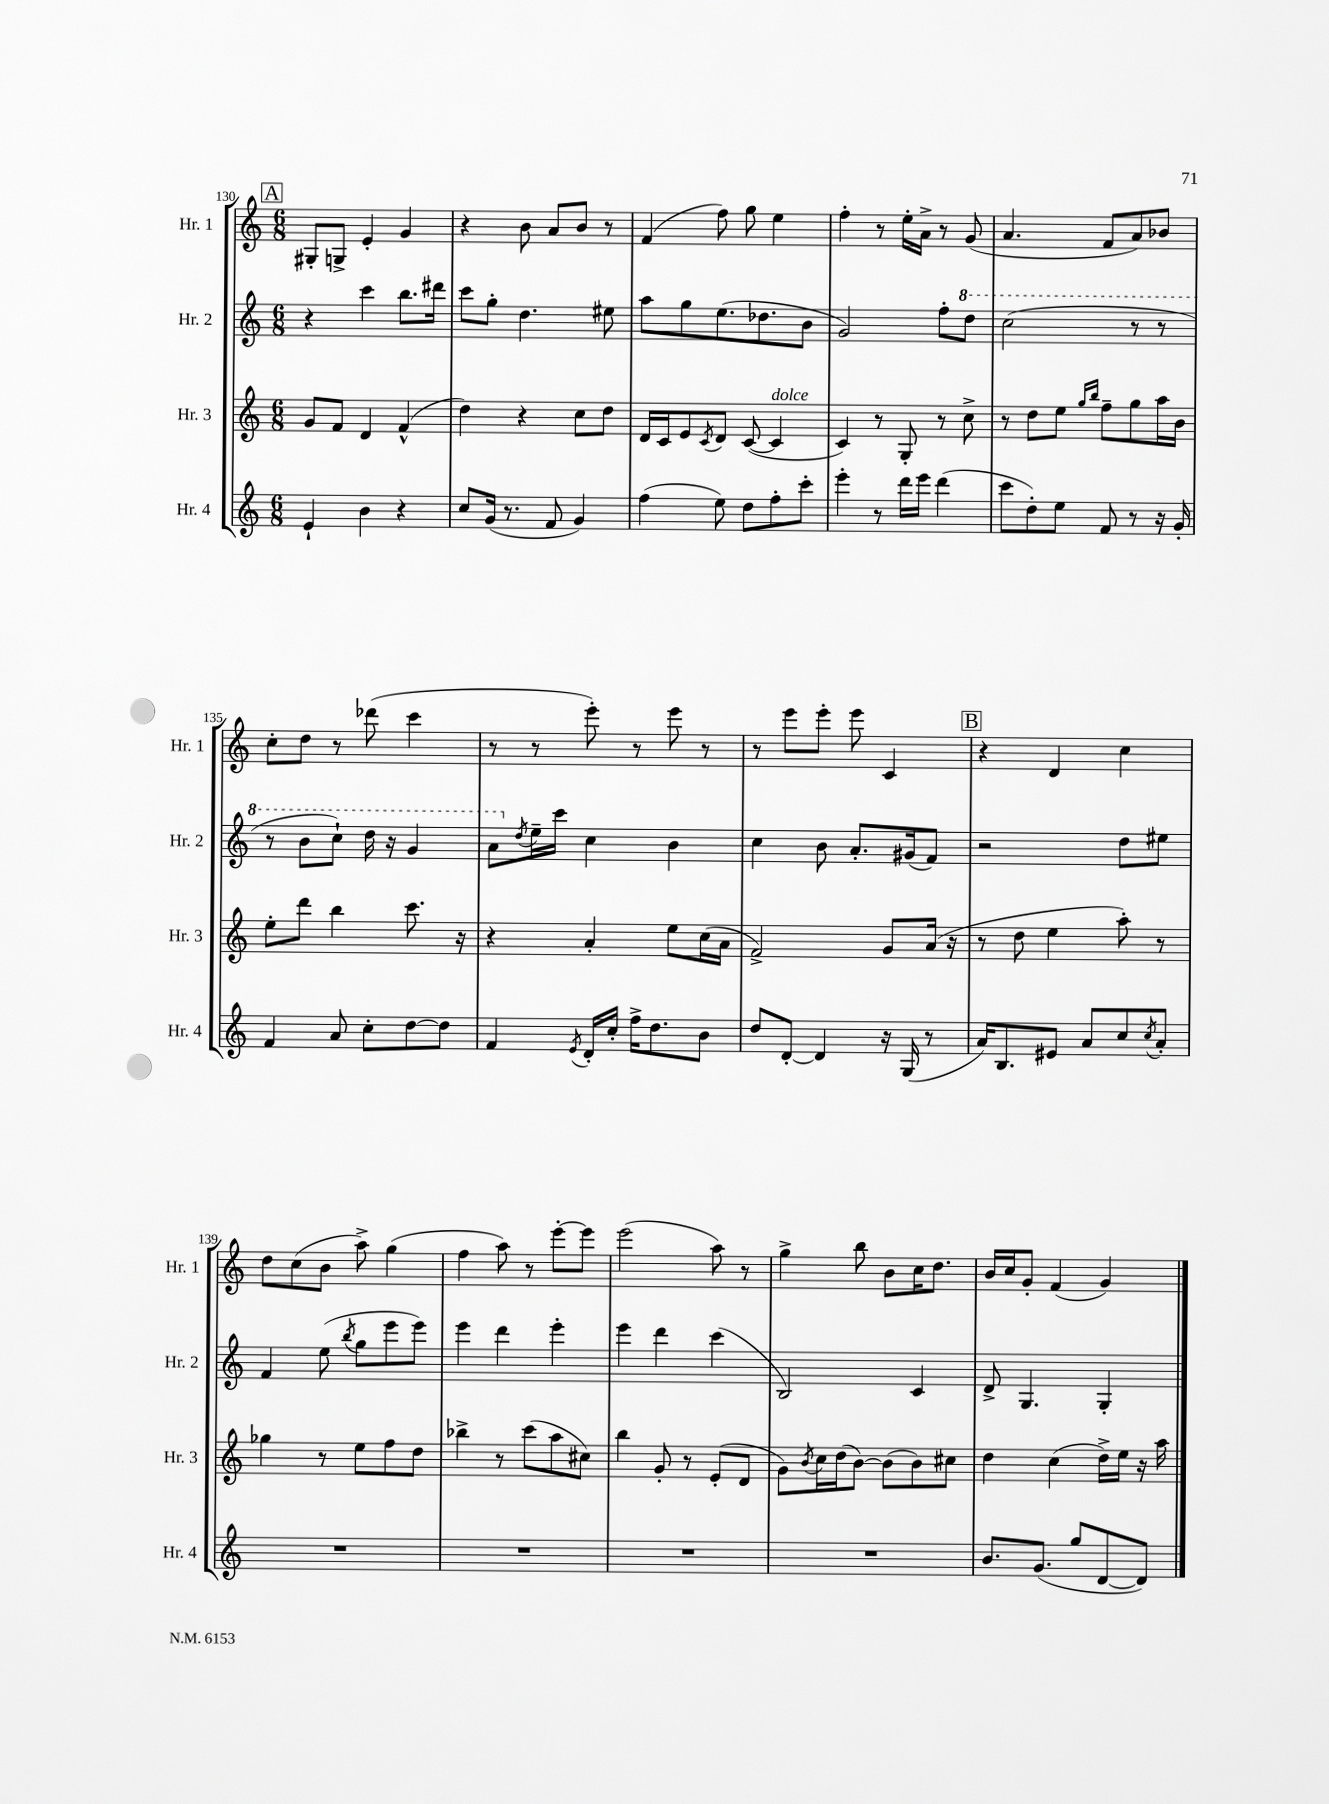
<<
\new StaffGroup <<
\new Staff = "s0" \with { instrumentName = "Hr. 1" shortInstrumentName = "Hr. 1" } {
    \clef treble \key c \major \numericTimeSignature \time 6/8
    \mark \markup { \box "A" } gis8-. g8-> e'4-. g'4 |
    r4 b'8 a'8 b'8 r8 |
    f'4( f''8) g''8 e''4 |
    f''4-. r8 e''16-. a'16-> r8 g'8( |
    a'4. f'8 a'8) bes'8 |
    c''8-. d''8 r8 des'''8( c'''4 |
    r8 r8 e'''8-.) r8 e'''8 r8 |
    r8 e'''8 e'''8-. e'''8 c'4 |
    \mark \markup { \box "B" } r4 d'4 c''4 |
    d''8 c''8( b'8 a''8->) g''4( |
    f''4 a''8) r8 e'''8~-. e'''8 |
    e'''2( a''8) r8 |
    g''4-> b''8 b'8 c''16 d''8. |
    b'16 c''16 g'8-. f'4( g'4) \bar "|." |
}
\new Staff = "s1" \with { instrumentName = "Hr. 2" shortInstrumentName = "Hr. 2" } {
    \clef treble \key c \major \numericTimeSignature \time 6/8
    \mark \markup { \box "A" } r4 c'''4 b''8. dis'''16 |
    c'''8 g''8-. d''4. eis''8 |
    a''8 g''8 e''8.( des''8. b'8 |
    g'2) f''8-. \ottava #1 d'''8 |
    c'''2( r8 r8 |
    r8 b''8 c'''8-!) d'''16 r16 g''4 |
    a''8 \ottava #0 \acciaccatura { d''8 } e''16-- c'''16 c''4 b'4 |
    c''4 b'8 a'8.-. gis'16( f'8) |
    \mark \markup { \box "B" } r2 d''8 eis''8 |
    f'4 e''8( \acciaccatura { b''8 } g''8 e'''8 e'''8) |
    e'''4 d'''4 e'''4-. |
    e'''4 d'''4 c'''4( |
    b2) c'4 |
    d'8-> g4. g4-. \bar "|." |
}
\new Staff = "s2" \with { instrumentName = "Hr. 3" shortInstrumentName = "Hr. 3" } {
    \clef treble \key c \major \numericTimeSignature \time 6/8
    \mark \markup { \box "A" } g'8 f'8 d'4 f'4-^( |
    d''4) r4 c''8 d''8 |
    d'16 c'16 e'8 \acciaccatura { c'8 } d'8 c'8~( c'4^\markup { \italic "dolce" } |
    c'4) r8 g8-. r8 c''8-> |
    r8 d''8 e''8 \grace { g''16 b''16 } f''8-- g''8 a''16 b'16 |
    e''8-. d'''8 b''4 c'''8. r16 |
    r4 a'4-. e''8 c''16( a'16 |
    f'2->) g'8 a'16( r16 |
    \mark \markup { \box "B" } r8 d''8 e''4 a''8-.) r8 |
    ges''4 r8 e''8 f''8 d''8 |
    bes''4-> r8 c'''8( a''8 cis''8) |
    b''4 g'8-. r8 e'8-.( d'8 |
    g'8) \acciaccatura { b'8 } c''16 d''16( b'8~) b'8( b'8) cis''8 |
    d''4 c''4( d''16->) e''16 r16 a''16 \bar "|." |
}
\new Staff = "s3" \with { instrumentName = "Hr. 4" shortInstrumentName = "Hr. 4" } {
    \clef treble \key c \major \numericTimeSignature \time 6/8
    \mark \markup { \box "A" } e'4-! b'4 r4 |
    c''8 g'16( r8. f'8 g'4) |
    f''4( e''8) d''8 f''8-. c'''8-. |
    e'''4-. r8 d'''16 e'''16 d'''4( |
    c'''8 d''8-.) e''8 f'8 r8 r16 g'16-. |
    f'4 a'8 c''8-. d''8~ d''8 |
    f'4 \acciaccatura { e'8 } d'16-. c''16-. f''16-> d''8. b'8 |
    d''8 d'8~-. d'4 r16 g16( r8 |
    \mark \markup { \box "B" } a'16) b8. eis'8 a'8 c''8 \acciaccatura { c''8 } a'8-. |
    R2. |
    R2. |
    R2. |
    R2. |
    b'8. g'8.( g''8 d'8~ d'8) \bar "|." |
}
>>
>>
\layout { \context { \Score currentBarNumber = #130 } }
